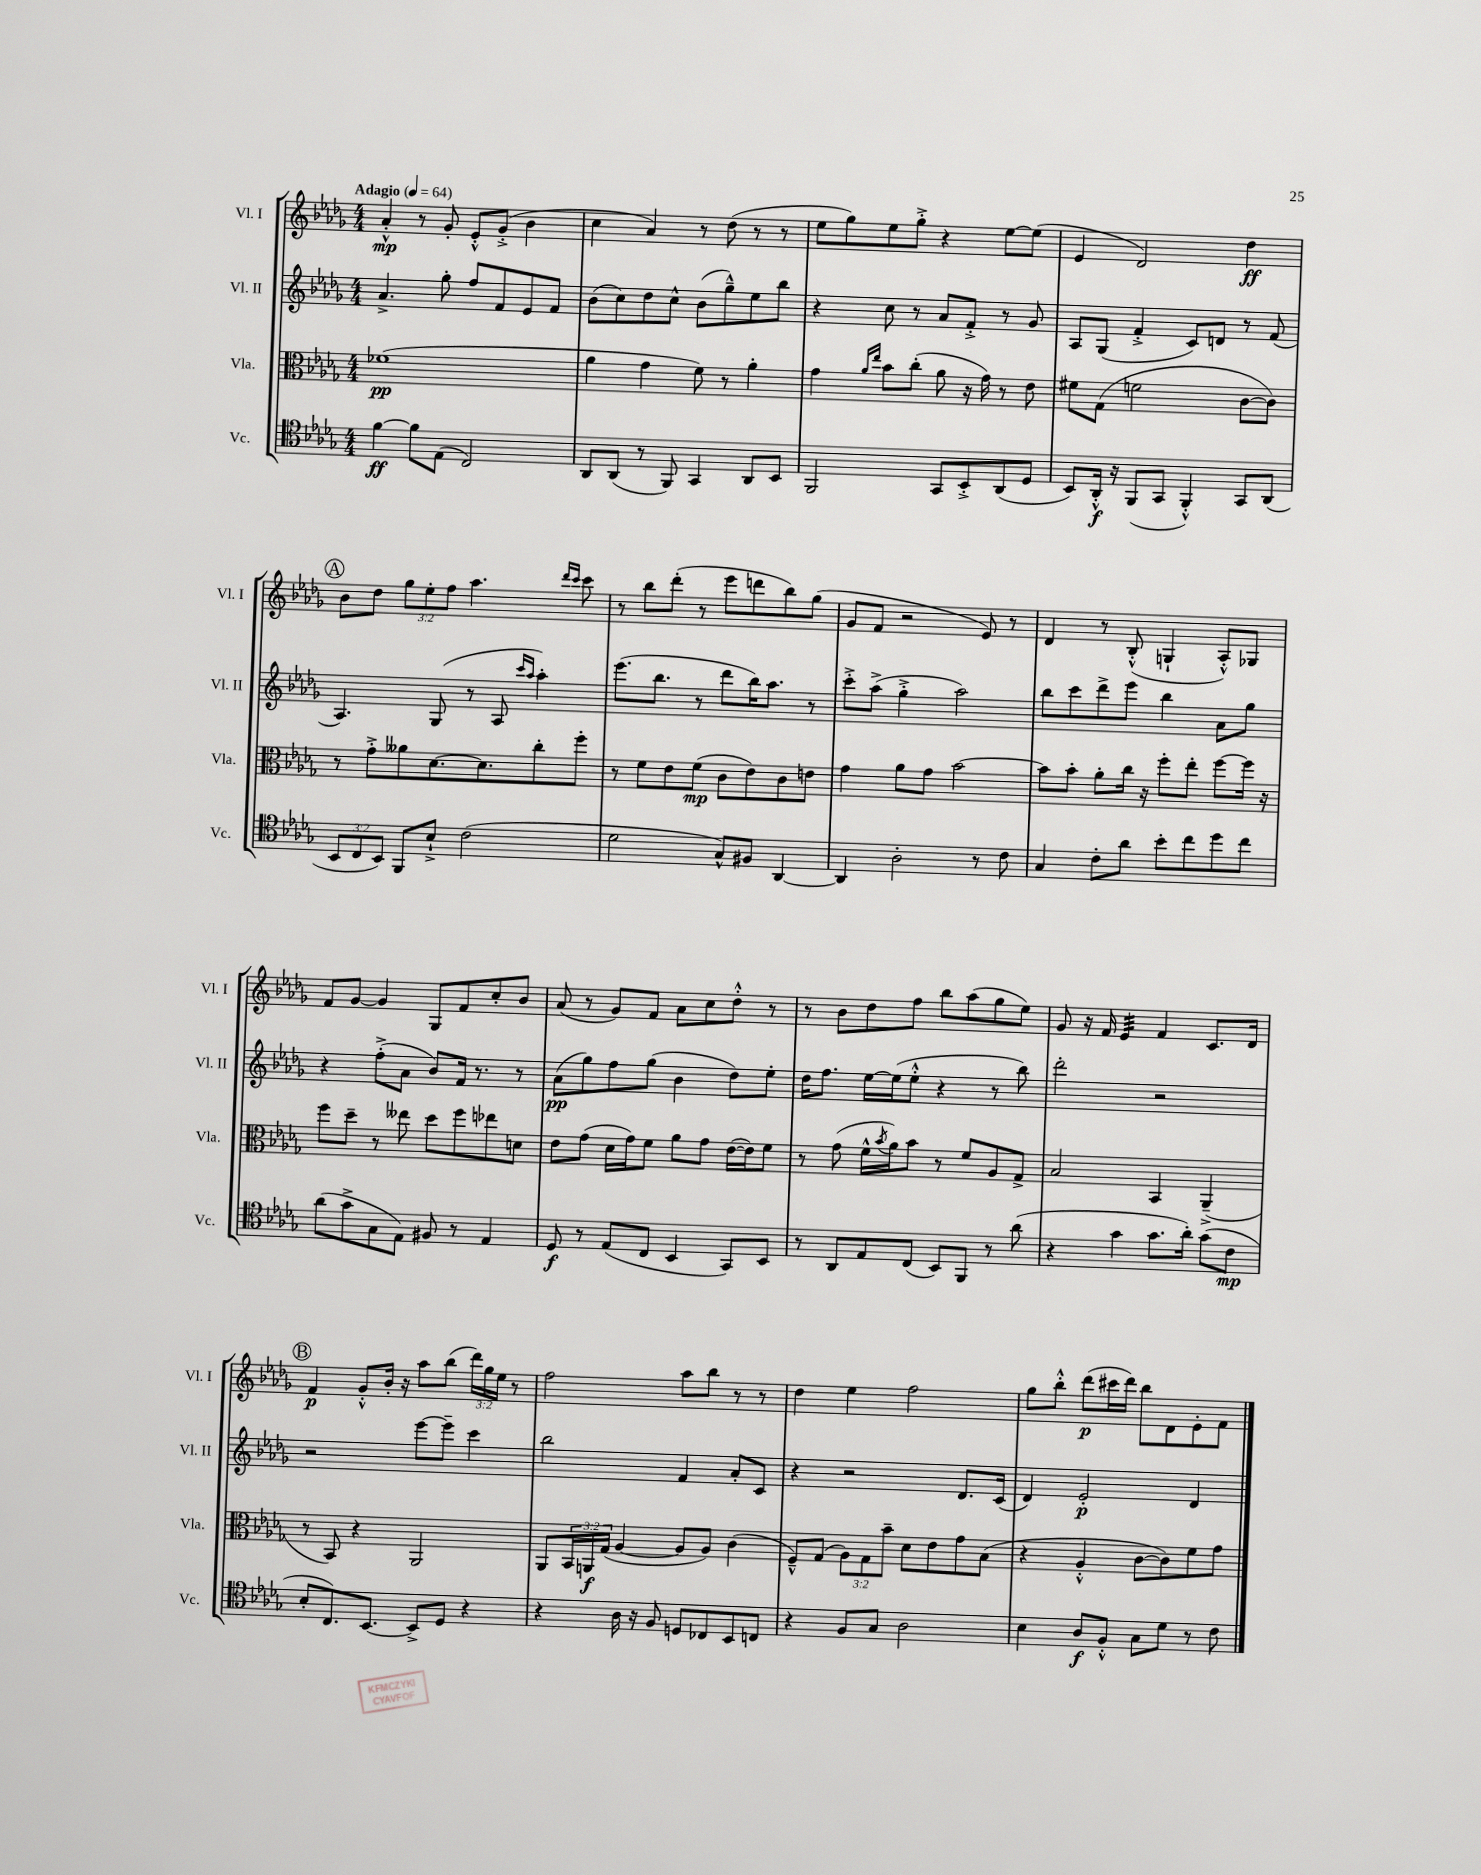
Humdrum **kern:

**kern	**kern	**kern	**kern
*staff4	*staff3	*staff2	*staff1
*clefC4	*clefC3	*clefG2	*clefG2
*k[b-e-a-d-g-]	*k[b-e-a-d-g-]	*k[b-e-a-d-g-]	*k[b-e-a-d-g-]
*M4/4	*M4/4	*M4/4	*M4/4
*MM64	*MM64	*MM64	*MM64
[4f	(1f-	4.a-^	4a-'^^
8f]	.	.	8r
(8E-	.	8gg-'	8g-'
2C)	.	8ff	8e-'^^
.	.	8f	(8g-'^
.	.	8e-	4b-
.	.	8f	.
=	=	=	=
8AA-	4a-	(8b-	4cc
(8AA-	.	8cc)	.
8r	4g-	8dd-	4a-)
8FF)	.	8cc^^	.
4GG-	8f)	(8b-	8r
.	8r	8gg-~^^)	(8dd-
8AA-	4a-'	8ee-	8r
8BB-	.	8bb-	8r
=	=	=	=
2FF	4g-	4r	8ee-
.	.	.	8gg-)
.	16qqa-	.	.
.	16qqee-	.	.
.	8b-	8cc	8ee-
.	(8cc'	8r	8gg-'^
8GG-	8a-	8a-	4r
8BB-'^	16r	8f'^	.
.	16g-)	.	.
(8AA-	8r	8r	[8ee-
8D-	8e-	8g-	(8ee-]
=	=	=	=
8BB-)	8f#	8A-	4e-
16AA-'^^	(8G-	(8G-	.
16r	.	.	.
(8FF	2f	4f'^	2d-)
8GG-	.	.	.
4FF'^^)	.	8c)	.
.	.	8d	.
8GG-	[8c	8r	4dd-
(8AA-	8c])	(8f	.
=	=	=	=
12BB-	8r	4.A-)	8b-
12C	.	.	.
.	8g-'^	.	8dd-
12BB-)	.	.	.
8FF	8a--	.	12gg-
.	.	.	12ee-'
8B-`^	[8.d-	(8G-	.
.	.	.	12ff
(2c	.	8r	4.aa-
.	8.d-]	.	.
.	.	8A-	.
.	.	16qqccc	.
.	.	16qqaa-	.
.	8cc'	4aa-')	.
.	.	.	16qqddd-
.	.	.	16qqccc
.	8ff'	.	8ccc
=	=	=	=
2d-	8r	(8.eee-	8r
.	8f	.	8bb-
.	.	8.bb-	.
.	8e-	.	(8ddd-'
.	(8f	8r	8r
8G-^^)	8c	8ddd-	8eee-
8F#	8e-)	16bb-)	8ddd
.	.	8.aa-	.
[4AA-	8c	.	8bb-)
.	8e	8r	(8gg-
=	=	=	=
4AA-]	4g-	8ccc'^	8g-
.	.	(8aa-^	8f
2A-'	8a-	4gg-'^	2r
.	8g-	.	.
.	[2b-	2aa-)	.
8r	.	.	8e-)
8c	.	.	8r
=	=	=	=
4G-	8b-]	8bb-	4d-
.	8b-'	8ccc	.
8c'	8a-'	8ddd-^	8r
8a-	16cc	8eee-	(8B-'^^
.	16r	.	.
8b-'	8ff'	4bb-	4G`
8cc	8ee-'	.	.
8dd-	[8ff	8a-	8A-'^^)
8cc	16ff]	8gg-	8G-
.	16r	.	.
=	=	=	=
(8a-	8ff	4r	8f
8g-^	8dd-~	.	[8g-
8G-	8r	(8ff'^	4g-]
8E-)	8ee--	8a-	.
8F#	8dd-	8b-)	8G-
8r	8ff	16f	8f
.	.	8.r	.
4E-	8ee-	.	8cc'
.	8d	8r	8b-
=	=	=	=
8D-	8e-	(8a-	(8a-
8r	(8g-	8gg-)	8r
(8E-	16d-	8ff	8g-)
.	16g-)	.	.
8C	8f	(8gg-	8f
4BB-	8a-	4b-	8a-
.	8g-	.	8cc
8GG-)	([16e-	8dd-)	8dd-'^^
.	16e-])	.	.
8BB-	8f	8ee-'	8r
=	=	=	=
8r	8r	16dd-	8r
.	.	8.ff	.
8AA-	(8g-	.	8b-
8E-	16f^^	[16ee-	8dd-
.	8qb-	.	.
.	16a-)	(16ee-]	.
(8C	8b-	8ee-'^^	8ff
8BB-)	8r	4r	8bb-
8FF	8f	.	(8aa-
8r	8A-	8r	8gg-
(8a-	8G-^	8bb-)	8ee-)
=	=	=	=
4r	2B-	2ddd-'	8g-
.	.	.	16r
.	.	.	16f
4g-	.	.	4e-
8.g-	4BB-	2r	4f
16a-')	.	.	.
(8g-	(4AA-~^	.	8.c
8c	.	.	.
.	.	.	16d-
=	=	=	=
8B-'	8r	2r	4f
8.C)	8BB-)	.	.
.	4r	.	8g-'^^
[8.BB-	.	.	.
.	.	.	16b-'
.	.	.	16r
8BB-^]	2AA-	[8eee-	8aa-
8D-	.	8eee-~]	(8bb-
4r	.	4ccc	24ddd-)
.	.	.	24gg-
.	.	.	24ee-
.	.	.	8r
=	=	=	=
4r	8AA-	2bb-	2ff
.	24BB-	.	.
.	24AA	.	.
.	(24G-	.	.
16A-	[4A-	.	.
16r	.	.	.
8F	.	.	.
8D	8A-]	4f	8aa-
8C-	8A-)	.	8bb-
8BB-	(4c	8a-'	8r
8C	.	8c	8r
=	=	=	=
4r	8F~^^)	4r	4dd-
.	(8G-	.	.
8F	12A-)	2r	4ee-
.	12G-	.	.
8G-	.	.	.
.	12b-~	.	.
2A-	8d-	.	2ff
.	8e-	.	.
.	8g-	8.d-	.
.	(8B-	.	.
.	.	(16c	.
=	=	=	=
4B-	4r	4d-)	8gg-
.	.	.	8bb-'^^
8A-	4A-'^^	2e-'	(8ddd-
8F'^^	.	.	16ccc#
.	.	.	16ddd-)
8G-	[8c	.	8bb-
8d-	8c])	.	8d-
8r	8f	4d-	8e-'
8c	8g-	.	8f
==	==	==	==
*-	*-	*-	*-
